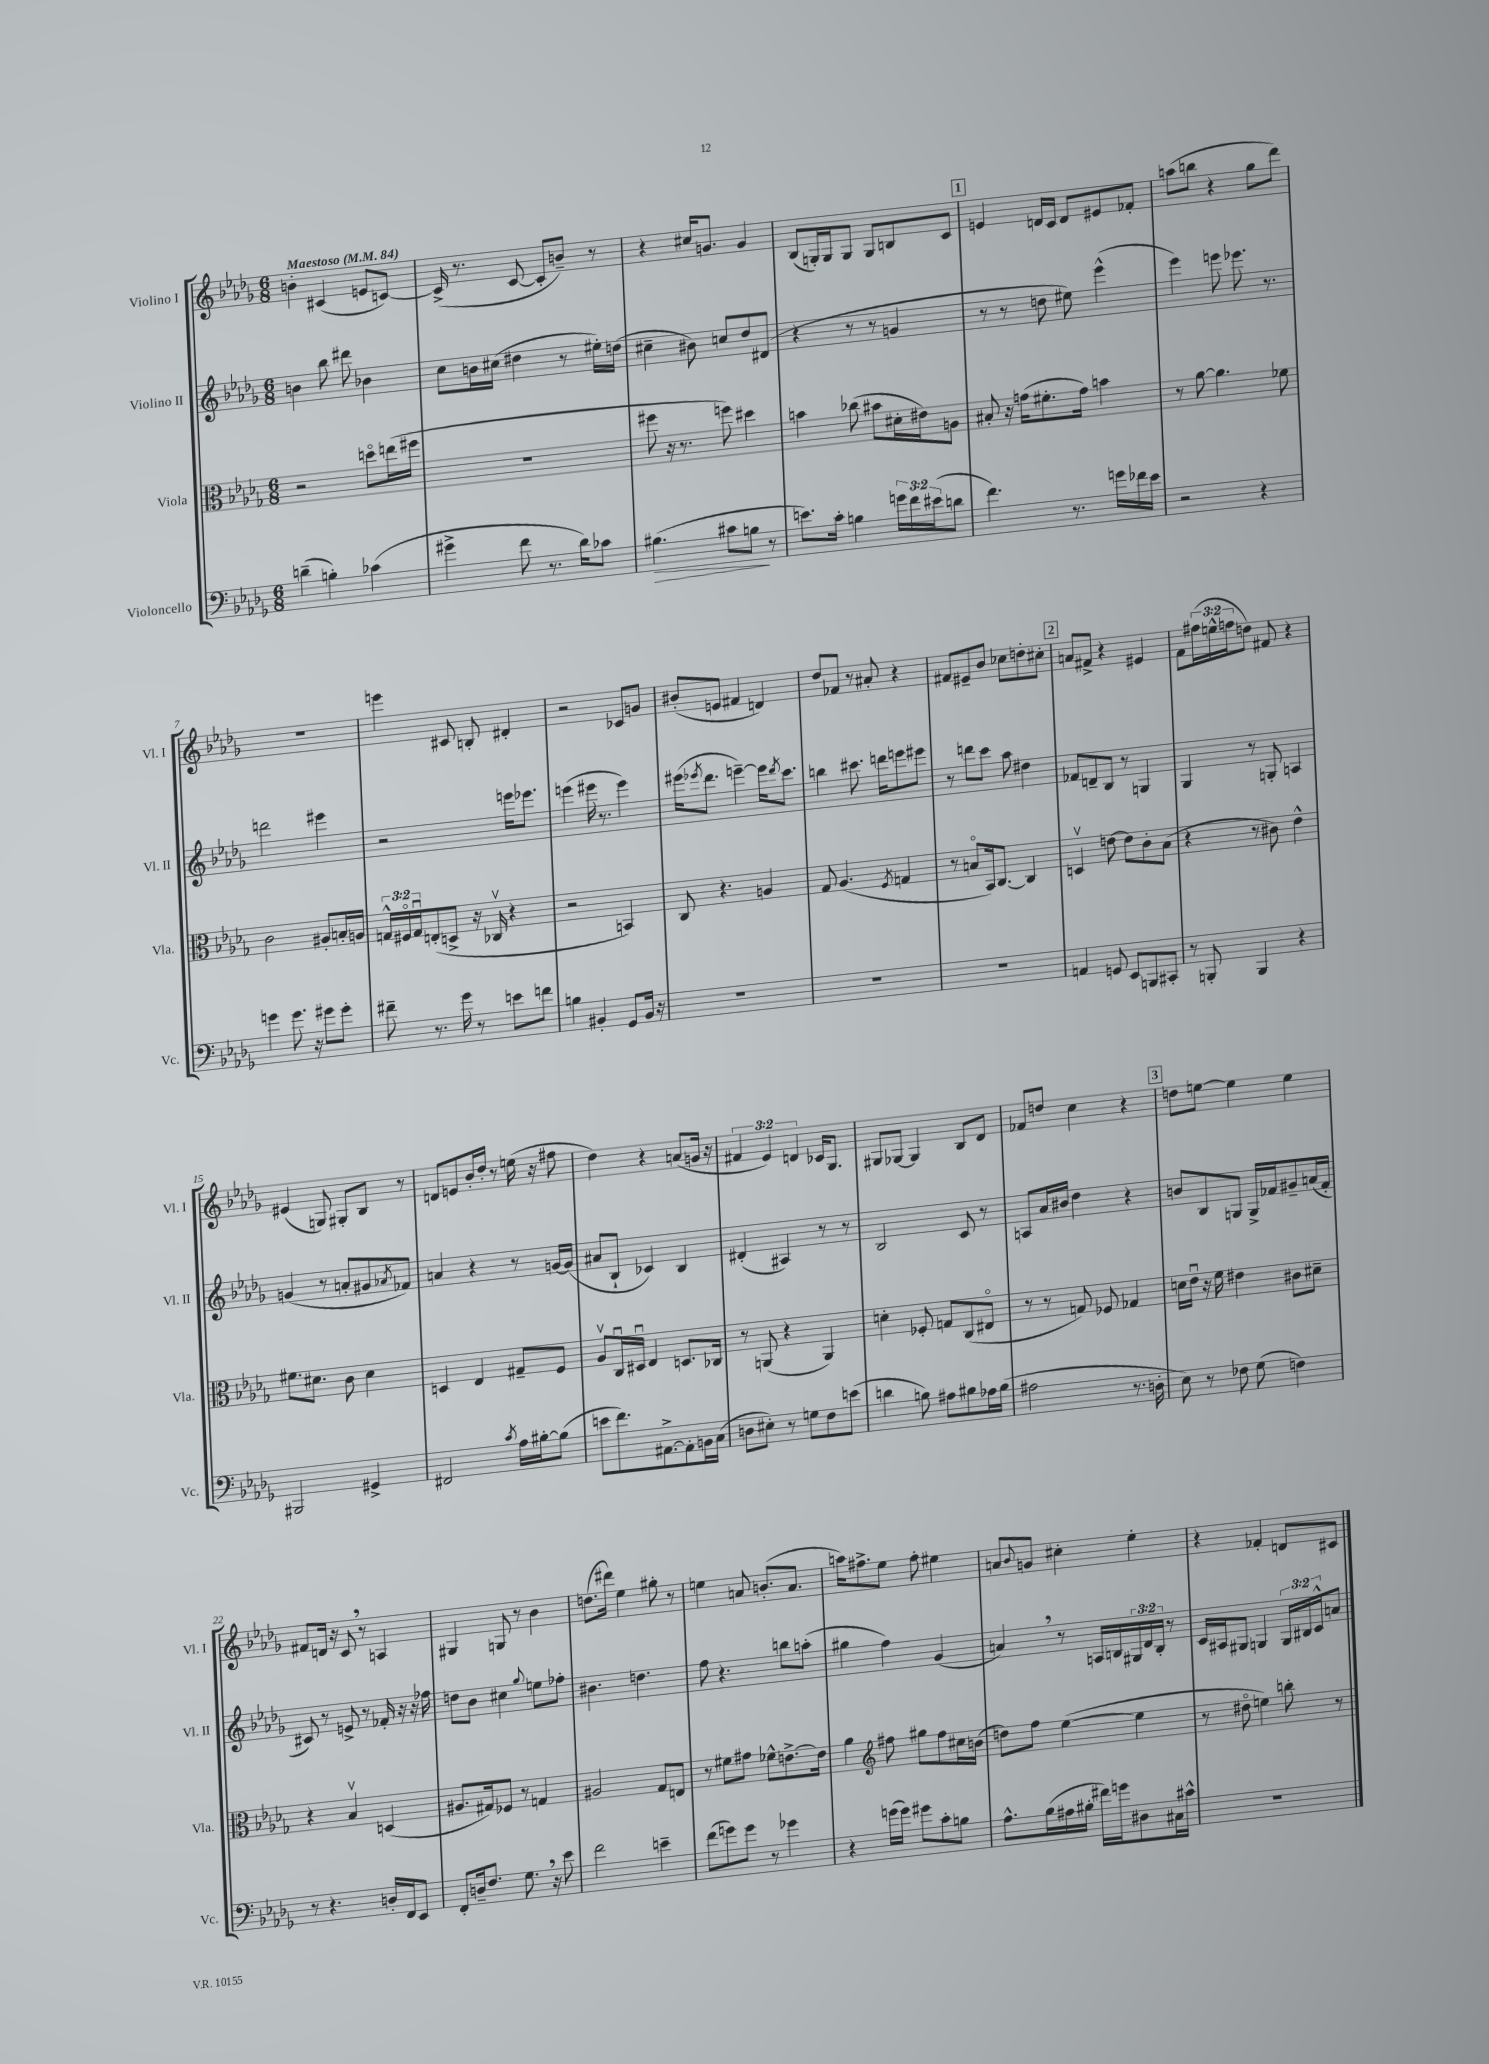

**kern	**kern	**kern	**kern
*staff4	*staff3	*staff2	*staff1
*clefF4	*clefC3	*clefG2	*clefG2
*k[b-e-a-d-g-]	*k[b-e-a-d-g-]	*k[b-e-a-d-g-]	*k[b-e-a-d-g-]
*M6/8	*M6/8	*M6/8	*M6/8
*MM84	*MM84	*MM84	*MM84
(4d~	2r	4b	4b'
4B')	.	8bb-	(4c#
.	.	8ddd#	.
(4c-	8ddo	4b-	8e
.	(16ee	.	[8c)
.	16ff#	.	.
=	=	=	=
4g#^	2.r	8cc	(16c^]
.	.	.	8.r
.	.	16b	.
.	.	(16cc#	.
8f	.	4dd#	[8c
8.r	.	.	8c']
.	.	8r	8b~)
16d-)	.	.	.
8c-	.	16ee#')	8r
.	.	(16dd	.
=	=	=	=
(4.B#	8ff#	4cc#~	4r
.	16r	.	.
.	8.r	.	.
.	.	8b#)	16cc#
.	.	.	8.g
8c#	8ff)	8cc	.
8B	4dd#	8dd-	4g
8r	.	(8d#	.
=	=	=	=
8.e)	4b	4r	(8B-
.	.	.	16G')
16c'	.	.	16G
4B	(8cc-	8r	8G
.	8b#	8r	8G
24g	16d#'	4g	8B
24f	.	.	.
.	16e#)	.	.
(24e#	.	.	.
8d	8A	.	8c
=	=	=	=
4.f)	8B#'	8r	4e
.	16r	8r	.
.	(16g	.	.
.	8.f#'	8dd	16d
.	.	.	16c
8.r	.	8ee#)	8d
.	16g)	.	.
.	4b	(4eee-^^	8e#
16g	.	.	.
16f-	.	.	8f-'
16e-	.	.	.
=	=	=	=
2r	8r	4eee-)	(8aa
.	[8a-	.	8bb
.	4.a-]	8eee	4r
.	.	8.eee-	.
4r	.	.	8gg-
.	.	8.r	.
.	8f-	.	8ddd-)
=	=	=	=
4g	2c	2ddd	2.r
8.g	.	.	.
16r	.	.	.
8g#	8A#'	4eee#	.
8g#'	16B'	.	.
.	16A	.	.
=	=	=	=
8f#~	24G^^	2r	4eee
.	24F#o	.	.
.	24Gu	.	.
8.r	(8E'	.	.
.	8D^	.	8c#
16g-	.	.	.
8r	16r	.	8B'
.	16C-v	.	.
8e	4r	16eee	4d#'
.	.	8.eee-	.
8f	.	.	.
=	=	=	=
4B	2r	(4eee	2r
4BB#'	.	16eee#	.
.	.	8.r	.
8GG-	4BB)	4eee#)	8c-
16BB#	.	.	8g
16r	.	.	.
=	=	=	=
2.r	8C	(16eee#	(8b#'
.	.	8qeee-	.
.	.	8.ddd-	.
.	4.r	.	8e
.	.	[4eee~)	4f#
.	4A	16eee]	4d)
.	.	8qddd-	.
.	.	8.ccc	.
=	=	=	=
2.r	8G-	4bb	8dd-
.	(4.A-	.	8f-
.	.	8.ccc#	8r
.	.	.	8a#'
.	.	16ddd	.
.	8qF	.	.
.	4G	8eee	4r
.	.	8eee#	.
=	=	=	=
2.r	8r	8r	8f#
.	8Bo	8ddd	8e#~
.	16BB-)	8ccc	8b-
.	[8.C	.	.
.	.	8aa-	8cc-
.	4C]	4dd#	8dd'
.	.	.	8cc#'
=	=	=	=
4AA	4Dv	8f-	8a
.	.	8d~	8f#^
8GG	[8e	8B-	4r
8EE-	8e]	8r	.
8BBB	8c'	4G	4e#
8CC#'	(8B-	.	.
=	=	=	=
8r	4r	4G-	8f
8BBB'	.	.	(24ff#
.	.	.	24ee^^
.	.	.	24ff
4BBB	8r	8r	8dd)
.	8c#)	8G'	8f#
4r	4e-^^	4A	4r
=	=	=	=
2BBB#	8.f#	(4g	(4e#
.	8.d#	.	.
.	.	8r	8G)
.	8c	8a'	8G#'
4GG#^	4d#	8g#	8B-
.	.	8qa-	.
.	.	8f-)	8r
=	=	=	=
2FF#	4D	4a	8d
.	.	.	8e
.	4E-	4r	16b-'
.	.	.	16dd-'
.	.	.	8r
8qc	.	.	.
16A-	8G#~	8r	(16ee
[16B#'	.	.	16r
(8B#]	8F	[16g	8ff#
.	.	(16g]	.
=	=	=	=
8e	8A-v	8a#	4dd-)
8.f)	16Cu	8B-`	.
.	16D#u	.	.
.	4E-	4c-)	4r
[8.AA#^	.	.	.
8AA#']	8.D	4B-	(8a
16BB	.	.	16g
(16C	16C-	.	16r
=	=	=	=
8D	8r	(4d#'	6f#
8E#')	(8AA	.	.
.	.	.	6e-)
8r	4r	4A#)	.
.	.	.	6d
8G	.	.	.
8F	4AA)	8r	16c-
.	.	.	8.G-
(8e	.	8r	.
=	=	=	=
4d	4d'	2B-	8G#
.	.	.	[8G-
8B)	8F-'	.	4G-]
8A#	8G	.	.
8B#	(8C	8c	8B-
16A-	8E#o	8r	8d-
(16B#	.	.	.
=	=	=	=
2A#	8r	8A	8f-
.	8r	16a-	8dd
.	.	16b#	.
.	8G)	4dd-	4cc
.	8F-	.	.
8.r	4G-	4r	4r
16D'	.	.	.
=	=	=	=
8E-)	16d	8b	8dd
.	16e-u	.	.
8r	16r	8B-	[8ee
.	16f	.	.
8F-	4e#	8G	4ee]
(8G-	.	16G^	.
.	.	16f-	.
4F)	8c#	8g#~	4ee
.	8d#~	(16a	.
.	.	16f-'	.
=	=	=	=
8r	4r	8c#)	8f#
4.r	.	8r	16d
.	.	.	16r
.	4B-v	8e^	8c
.	.	8r	8r
16D'	(4D	16f-'	4A
16FF	.	16r	.
8EE-	.	16r	.
.	.	16ff-	.
=	=	=	=
8FF'	8.A#	8dd	4G#
16D~	.	8b-	.
8.F	16G#)	.	.
.	8F-	4cc#	8G
8.G-	8r	.	8r
.	.	8qqgg-	.
.	4G	8ee	4b-
16r	.	.	.
8e-	.	8ff-'	.
=	=	=	=
2f	2A#	4.b#	(8.dd
.	.	.	16ddd#)
.	.	.	4ee-
.	.	4.dd	.
4e~	8G-	.	8gg#'
.	8E	.	8r
=	=	=	=
(8f	8r	8ff	4ee
8g)	8f#	4.r	.
8g	8g#	.	8a
8r	8f-^^	.	(8.b'
4g-	[8.e^	8bb	.
.	.	.	8.a
.	.	(8aa'	.
.	16e]	.	.
=	=	=	=
4r	4a-	4gg#	16aa)
.	.	.	8.ff#^
*	*clefG2	*	*
(16g	8ff#	4ff)	8ee-
16g)	.	.	.
8g#	8gg#	.	8ff#'
8c'	8ff#	(4g-	4ee#
8B	16cc#	.	.
.	(16b	.	.
=	=	=	=
8.A-^^	8dd)	4a)	8a
.	.	.	8qqb-
.	8ff	.	8g
(16B-	.	.	.
16A#	([4ee-	8r	4cc#'
16B#'	.	.	.
16f#)	.	16A	.
16g	.	16B	.
8D#	4ee-]	24G#	4ee-'
.	.	24d-	.
.	.	24B'	.
16C#	.	8r	.
16c#^^	.	.	.
=	=	=	=
2.r	8r	16c	4r
.	.	16A#	.
.	8dd#o	8G#	.
.	4ee)	4G	4f-'
.	8bb'	24G	8d
.	.	24B#	.
.	.	24c^^	.
.	8r	8a	8c#
==	==	==	==
*-	*-	*-	*-
